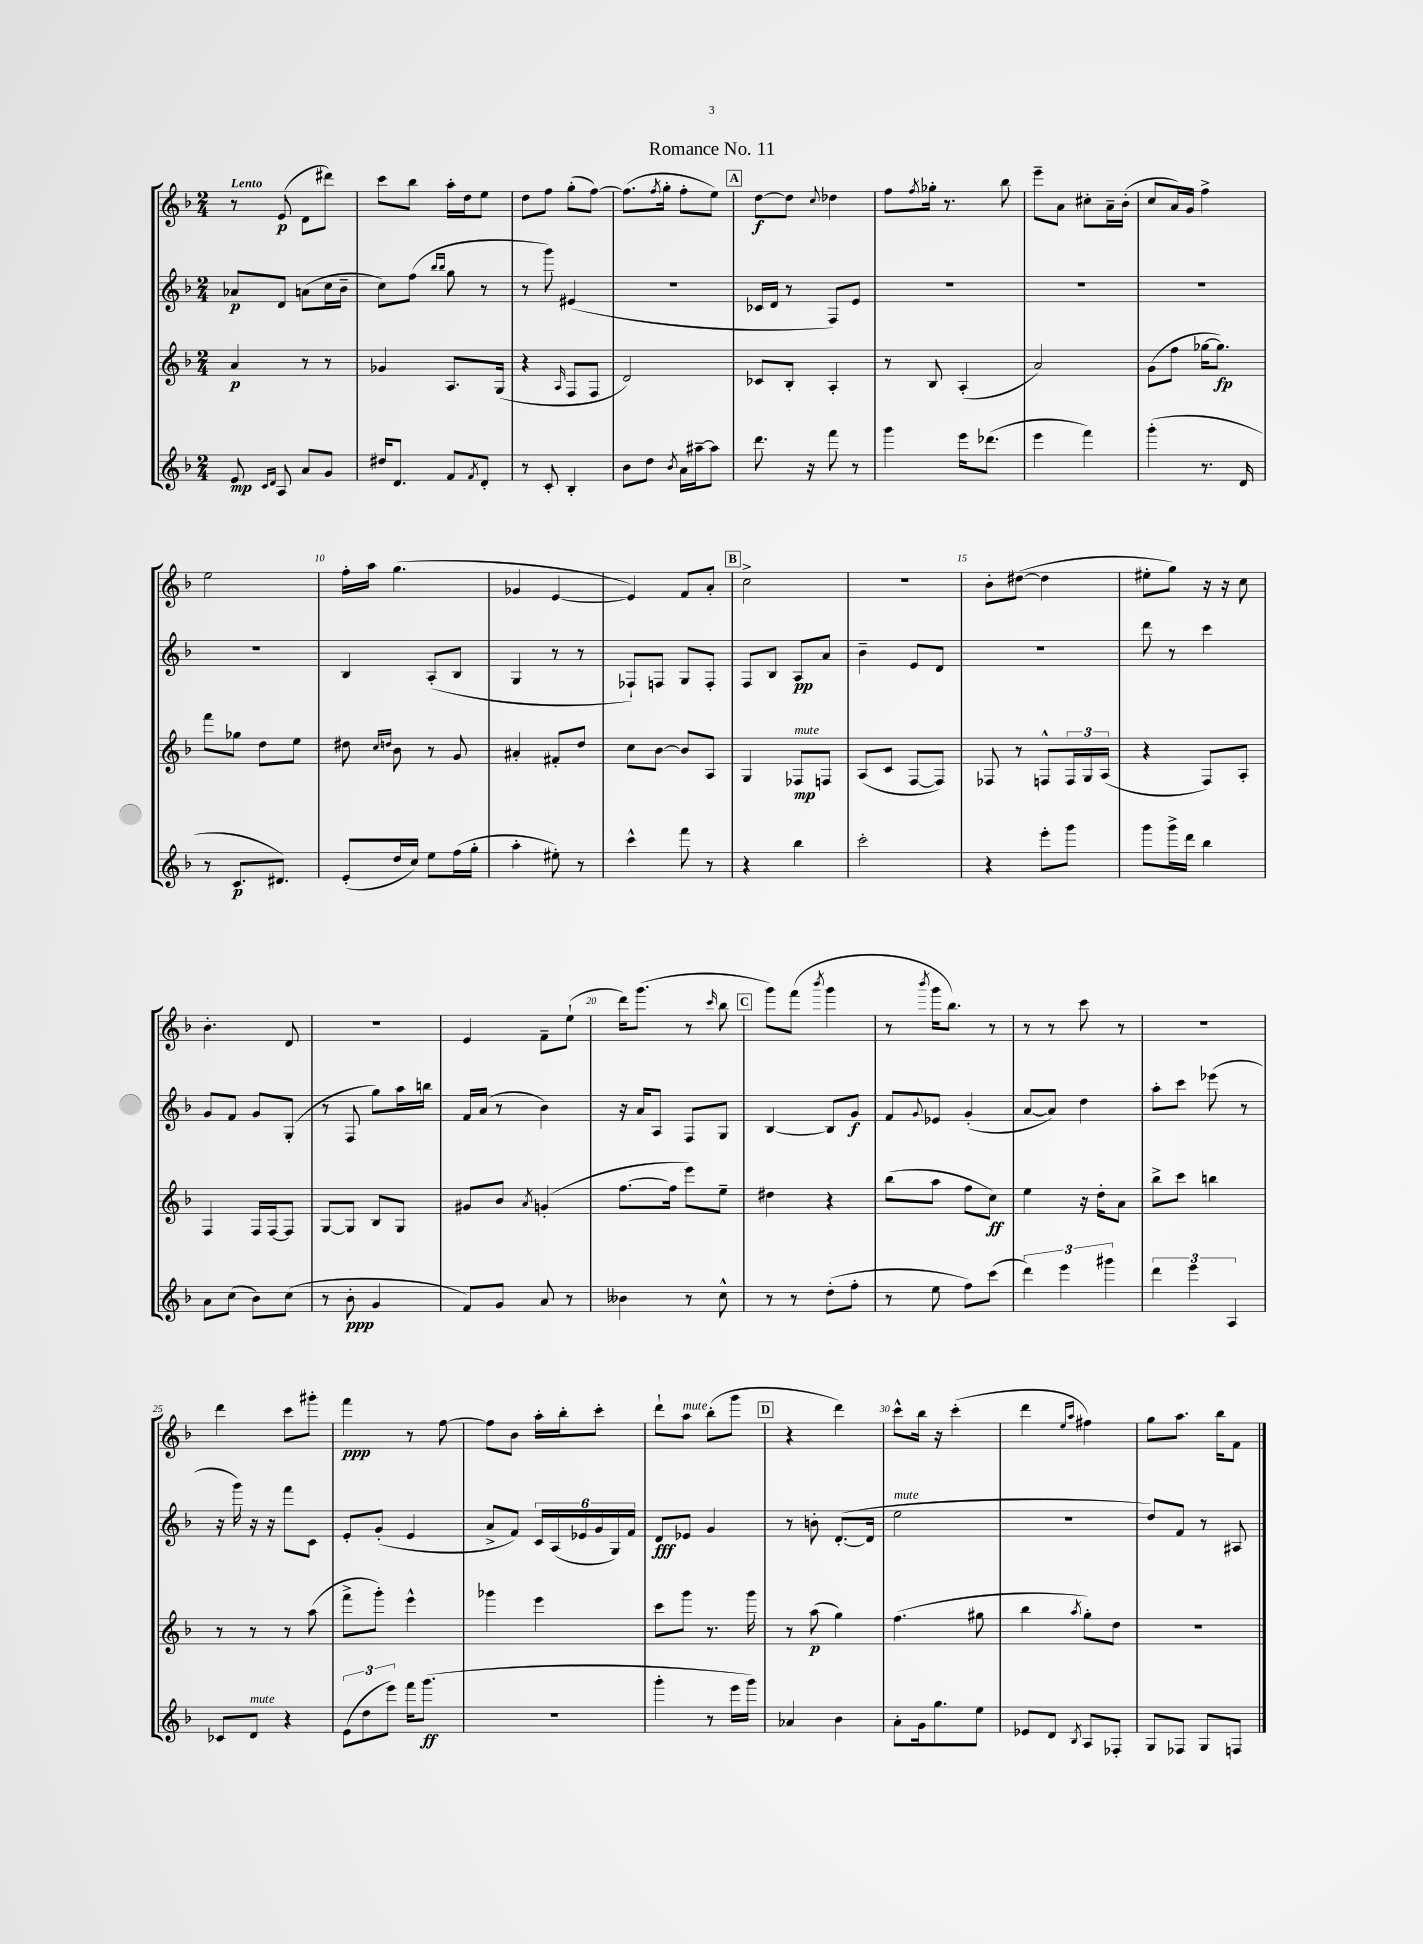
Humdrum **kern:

**kern	**dynam	**kern	**dynam	**kern	**dynam	**kern	**dynam
*part4	*part4	*part3	*part3	*part2	*part2	*part1	*part1
*staff4	*staff4	*staff3	*staff3	*staff2	*staff2	*staff1	*staff1
*clefG2	*	*clefG2	*	*clefG2	*	*clefG2	*
*k[b-]	*	*k[b-]	*	*k[b-]	*	*k[b-]	*
*M2/4	*	*M2/4	*	*M2/4	*	*M2/4	*
=1	=1	=1	=1	=1	=1	=1	=1
!	!	!	!	!	!	!LO:TX:a:B:t=Lento	!
8e/	mp	4a/	p	8a-X/L	p	8r	.
16qqc/LL	.	.	.	.	.	.	.
16qqd/JJ	.	.	.	.	.	.	.
8A/	.	.	.	8d/J	.	(8e/	p
8a/L	.	8r	.	(8an\L	.	8d\L	.
8g/J	.	8r	.	16cc\L	.	8ddd#X\J)	.
.	.	.	.	16b-~\JJ	.	.	.
=2	=2	=2	=2	=2	=2	=2	=2
16dd#X/KL	.	4g-X/	.	8cc\L)	.	8ccc\L	.
8.d/J	.	.	.	.	.	.	.
.	.	.	.	(8ff\J	.	8bb-\J	.
.	.	.	.	16qqbb-/LL	.	.	.
.	.	.	.	16qqbb-/JJ	.	.	.
8f/L	.	8.A/L	.	8gg\	.	16aa'\LL	.
.	.	.	.	.	.	16dd\J	.
8qf/	.	.	.	.	.	.	.
8d'/J	.	.	.	8r	.	8ee\J	.
.	.	(16G/Jk	.	.	.	.	.
=3	=3	=3	=3	=3	=3	=3	=3
8r	.	4r	.	8r	.	8dd\L	.
8c'/	.	.	.	8ggg\)	.	8ff\J	.
.	.	16qqA/	.	.	.	.	.
4B-'/	.	8F/L	.	(4e#X/	.	(8gg'\L	.
.	.	8F/J	.	.	.	[8ff\J)	.
=4	=4	=4	=4	=4	=4	=4	=4
8b-\L	.	2d/)	.	2r	.	(8.ff\L]	.
8dd\J	.	.	.	.	.	.	.
.	.	.	.	.	.	8qff/	.
.	.	.	.	.	.	16gg'\Jk	.
8qb-/	.	.	.	.	.	.	.
16a\LL	.	.	.	.	.	8ff'\L	.
[16aa#X~\J	.	.	.	.	.	.	.
8aa#\J]	.	.	.	.	.	8ee\J)	.
!!LO:REH:place=s1:t=A
=5	=5	=5	=5	=5	=5	=5	=5
8.ddd\	.	8c-X/L	.	16c-X/LL	.	[8dd\L	f
.	.	.	.	16d/JJ	.	.	.
.	.	8B-'/J	.	8r	.	8dd\J]	.
16r	.	.	.	.	.	.	.
.	.	.	.	.	.	8qqcc/	.
8fff\	.	4A'/	.	8F/L)	.	4dd-X\	.
8r	.	.	.	8e/J	.	.	.
=6	=6	=6	=6	=6	=6	=6	=6
4ggg\	.	8r	.	2r	.	8ff\L	.
.	.	.	.	.	.	8qff/	.
.	.	8B-/	.	.	.	16gg-X'\Jk	.
.	.	.	.	.	.	8.r	.
16eee\KL	.	(4A'/	.	.	.	.	.
(8.ddd-X\J	.	.	.	.	.	.	.
.	.	.	.	.	.	8bb-\	.
=7	=7	=7	=7	=7	=7	=7	=7
4eee\	.	2a/)	.	2r	.	8eee~\L	.
.	.	.	.	.	.	8a\J	.
4fff\)	.	.	.	.	.	8cc#X'\L	.
.	.	.	.	.	.	16a~\L	.
.	.	.	.	.	.	(16b-'\JJ	.
=8	=8	=8	=8	=8	=8	=8	=8
(4ggg'\	.	(8g\L	.	2r	.	8cc/L	.
.	.	8ff\J	.	.	.	16a/L)	.
.	.	.	.	.	.	16g/JJ	.
8.r	.	[16gg-X\KL	.	.	.	4ff^\	.
.	.	8.gg-\J])	fp	.	.	.	.
16d/	.	.	.	.	.	.	.
!!LO:LB:g=z
=9	=9	=9	=9	=9	=9	=9	=9
8r	.	8fff\L	.	2r	.	2ee\	.
8.c/L	p	8gg-X\J	.	.	.	.	.
.	.	8dd\L	.	.	.	.	.
8.d#X/J)	.	.	.	.	.	.	.
.	.	8ee\J	.	.	.	.	.
=10	=10	=10	=10	=10	=10	=10	=10
(8e'/L	.	8dd#X\	.	4B-/	.	16ff'\LL	.
.	.	.	.	.	.	16aa\JJ	.
.	.	16qqcc/LL	.	.	.	.	.
.	.	16qqddn/JJ	.	.	.	.	.
16dd/L	.	8b-\	.	.	.	(4.gg\	.
16cc/JJ)	.	.	.	.	.	.	.
8ee\L	.	8r	.	(8A'/L	.	.	.
(16ff\L	.	8g/	.	8B-/J	.	.	.
16gg'\JJ	.	.	.	.	.	.	.
=11	=11	=11	=11	=11	=11	=11	=11
4aa'\	.	4a#X'/	.	4G/	.	4g-X/	.
8ee#X'\)	.	8f#X'/L	.	8r	.	[4e/	.
8r	.	8dd/J	.	8r	.	.	.
=12	=12	=12	=12	=12	=12	=12	=12
4ccc^^\	.	8cc\L	.	8F-X`/L)	.	4e/])	.
.	.	[8b-\J	.	8Fn/J	.	.	.
8fff\	.	8b-/L]	.	8G/L	.	8f/L	.
8r	.	8A/J	.	8F'/J	.	8a'/J	.
!!LO:REH:place=s1:t=B
=13	=13	=13	=13	=13	=13	=13	=13
4r	.	4G/	.	8F/L	.	2cc^\	.
.	.	.	.	8B-/J	.	.	.
!	!	!LO:TX:a:i:t=mute	!	!	!	!	!
4bb-\	.	8F-X/L	mp	8A/L	pp	.	.
.	.	8Fn/J	.	8a/J	.	.	.
=14	=14	=14	=14	=14	=14	=14	=14
2ccc'\	.	(8A/L	.	4b-~\	.	2r	.
.	.	8c/J	.	.	.	.	.
.	.	[8F/L	.	8e/L	.	.	.
.	.	8F/J])	.	8d/J	.	.	.
=15	=15	=15	=15	=15	=15	=15	=15
4r	.	8F-X/	.	2r	.	8b-'\L	.
.	.	8r	.	.	.	([8dd#X\J	.
8eee'\L	.	8Fn^^/L	.	.	.	4dd#\]	.
8ggg\J	.	24F/L	.	.	.	.	.
.	.	24G/	.	.	.	.	.
.	.	(24A/JJ	.	.	.	.	.
=16	=16	=16	=16	=16	=16	=16	=16
8ggg\L	.	4r	.	8ddd\	.	8ee#X'\L	.
16ggg^\L	.	.	.	8r	.	8gg\J)	.
16ddd\JJ	.	.	.	.	.	.	.
4bb-\	.	8F/L)	.	4ccc\	.	16r	.
.	.	.	.	.	.	16r	.
.	.	8A'/J	.	.	.	8cc\	.
!!LO:LB:g=z
=17	=17	=17	=17	=17	=17	=17	=17
8a\L	.	4F/	.	8g/L	.	4.b-'\	.
(8cc\J	.	.	.	8f/J	.	.	.
8b-\L)	.	16F/LL	.	8g/L	.	.	.
.	.	[16F/J	.	.	.	.	.
(8cc\J	.	8F/J]	.	(8G'/J	.	8d/	.
=18	=18	=18	=18	=18	=18	=18	=18
8r	.	[8G/L	.	8r	.	2r	.
8b-'\	ppp	8G/J]	.	8F/	.	.	.
4g/	.	8B-/L	.	8gg\L)	.	.	.
.	.	8G/J	.	16aa\L	.	.	.
.	.	.	.	16bbn\JJ	.	.	.
=19	=19	=19	=19	=19	=19	=19	=19
8f/L)	.	8g#X/L	.	16f/LL	.	4e/	.
.	.	.	.	(16a/JJ	.	.	.
8g/J	.	8b-/J	.	8r	.	.	.
.	.	8qa/	.	.	.	.	.
8a/	.	(4gn'/	.	4b-\)	.	8f~\L	.
8r	.	.	.	.	.	(8ee`\J	.
=20	=20	=20	=20	=20	=20	=20	=20
4b--X\	.	[8.ff\L	.	16r	.	16ddd\KL)	.
.	.	.	.	16a/KL	.	(8.ggg\J	.
.	.	.	.	8A/J	.	.	.
.	.	16ff\Jk]	.	.	.	.	.
8r	.	8eee\L)	.	8F/L	.	8r	.
.	.	.	.	.	.	16qqccc/	.
8cc^^\	.	8ee~\J	.	8G/J	.	8bb-\	.
!!LO:REH:place=s1:t=C
=21	=21	=21	=21	=21	=21	=21	=21
8r	.	4dd#X\	.	[4B-/	.	8ggg\L)	.
8r	.	.	.	.	.	(8fff\J	.
.	.	.	.	.	.	8qbbb-/	.
(8dd'\L	.	4r	.	8B-/L]	.	4ggg\	.
8ff'\J	.	.	.	8g/J	f	.	.
=22	=22	=22	=22	=22	=22	=22	=22
8r	.	(8bb-\L	.	8f/L	.	8r	.
.	.	.	.	8qqg/	.	8qbbb-/	.
8ee\	.	8aa\J	.	8e-X/J	.	16ggg\KL	.
.	.	.	.	.	.	8.bb-\J)	.
8ff\L)	.	8ff\L	.	(4g'/	.	.	.
(8ccc\J	.	8cc\J)	ff	.	.	8r	.
=23	=23	=23	=23	=23	=23	=23	=23
6ddd\)	.	4ee\	.	[8a/L	.	8r	.
.	.	.	.	8a/J])	.	8r	.
6eee\	.	.	.	.	.	.	.
.	.	16r	.	4dd\	.	8ccc\	.
.	.	16dd'\KL	.	.	.	.	.
6ggg#X\	.	.	.	.	.	.	.
.	.	8a\J	.	.	.	8r	.
=24	=24	=24	=24	=24	=24	=24	=24
6ddd\	.	8bb-^\L	.	8aa'\L	.	2r	.
.	.	8ccc\J	.	8ccc\J	.	.	.
6eee\	.	.	.	.	.	.	.
.	.	4bbn\	.	(8eee-X\	.	.	.
6A/	.	.	.	.	.	.	.
.	.	.	.	8r	.	.	.
!!LO:LB:g=z
=25	=25	=25	=25	=25	=25	=25	=25
8c-X/L	.	8r	.	16r	.	4ddd\	.
.	.	.	.	16ggg\)	.	.	.
!LO:TX:a:i:t=mute	!	!	!	!	!	!	!
8d/J	.	8r	.	16r	.	.	.
.	.	.	.	16r	.	.	.
4r	.	8r	.	8fff\L	.	8ccc\L	.
.	.	(8aa\	.	8c\J	.	8ggg#X'\J	.
=26	=26	=26	=26	=26	=26	=26	=26
(12e\L	.	8fff^\L	.	8e'/L	.	4fff\	ppp
12dd\	.	.	.	.	.	.	.
.	.	8ggg'\J)	.	(8g'/J	.	.	.
12eee\J)	.	.	.	.	.	.	.
16fff\KL	.	4eee^^\	.	4e/	.	8r	.
(8.ggg\J	ff	.	.	.	.	.	.
.	.	.	.	.	.	[8ff\	.
=27	=27	=27	=27	=27	=27	=27	=27
2r	.	4ggg-X\	.	8a^/L	.	8ff\L]	.
.	.	.	.	8f/J)	.	8b-\J	.
.	.	4eee\	.	24c/LL	.	16aa'\LL	.
.	.	.	.	(24A/	.	.	.
.	.	.	.	.	.	16bb-'\J	.
.	.	.	.	24e-X/	.	.	.
.	.	.	.	24g/	.	8ccc'\J	.
.	.	.	.	24G/)	.	.	.
.	.	.	.	24f/JJ	.	.	.
=28	=28	=28	=28	=28	=28	=28	=28
4ggg'\	.	8ccc\L	.	8d/L	fff	8ddd`\L	.
!	!	!	!	!	!	!LO:TX:a:i:t=mute	!
.	.	8ggg\J	.	8e-X/J	.	8aa\J	.
8r	.	8.r	.	4g/	.	(8bb-'\L	.
16eee\LL	.	.	.	.	.	8ggg\J	.
16ggg\JJ)	.	16ggg\	.	.	.	.	.
!!LO:REH:place=s1:t=D
=29	=29	=29	=29	=29	=29	=29	=29
4a-X/	.	8r	.	8r	.	4r	.
.	.	(8aa\	p	8bn'\	.	.	.
4b-\	.	4gg\)	.	([8.d'/L	.	4ddd\)	.
.	.	.	.	16d/Jk]	.	.	.
=30	=30	=30	=30	=30	=30	=30	=30
!	!	!	!	!LO:TX:a:i:t=mute	!	!	!
8a'\L	.	(4.ff\	.	2ee\	.	8ccc^^\L	.
16g\k	.	.	.	.	.	16bb-\Jk	.
8.gg\	.	.	.	.	.	16r	.
.	.	.	.	.	.	(4ccc'\	.
8ee\J	.	8gg#X\	.	.	.	.	.
=31	=31	=31	=31	=31	=31	=31	=31
8e-X/L	.	4bb-\	.	2r	.	4ddd\	.
8d/J	.	.	.	.	.	.	.
.	.	.	.	.	.	16qqee/LL	.
8qB-/	.	8qaa/	.	.	.	16qqaa/JJ	.
8A/L	.	8gg'\L)	.	.	.	4ff#X\)	.
8F-X'/J	.	8dd\J	.	.	.	.	.
=32	=32	=32	=32	=32	=32	=32	=32
8G/L	.	2r	.	8dd/L)	.	8gg\L	.
8F-X/J	.	.	.	8f/J	.	8.aa\J	.
8G/L	.	.	.	8r	.	.	.
.	.	.	.	.	.	16bb-\KL	.
8Fn/J	.	.	.	8A#X/	.	8f\J	.
==	==	==	==	==	==	==	==
*-	*-	*-	*-	*-	*-	*-	*-
